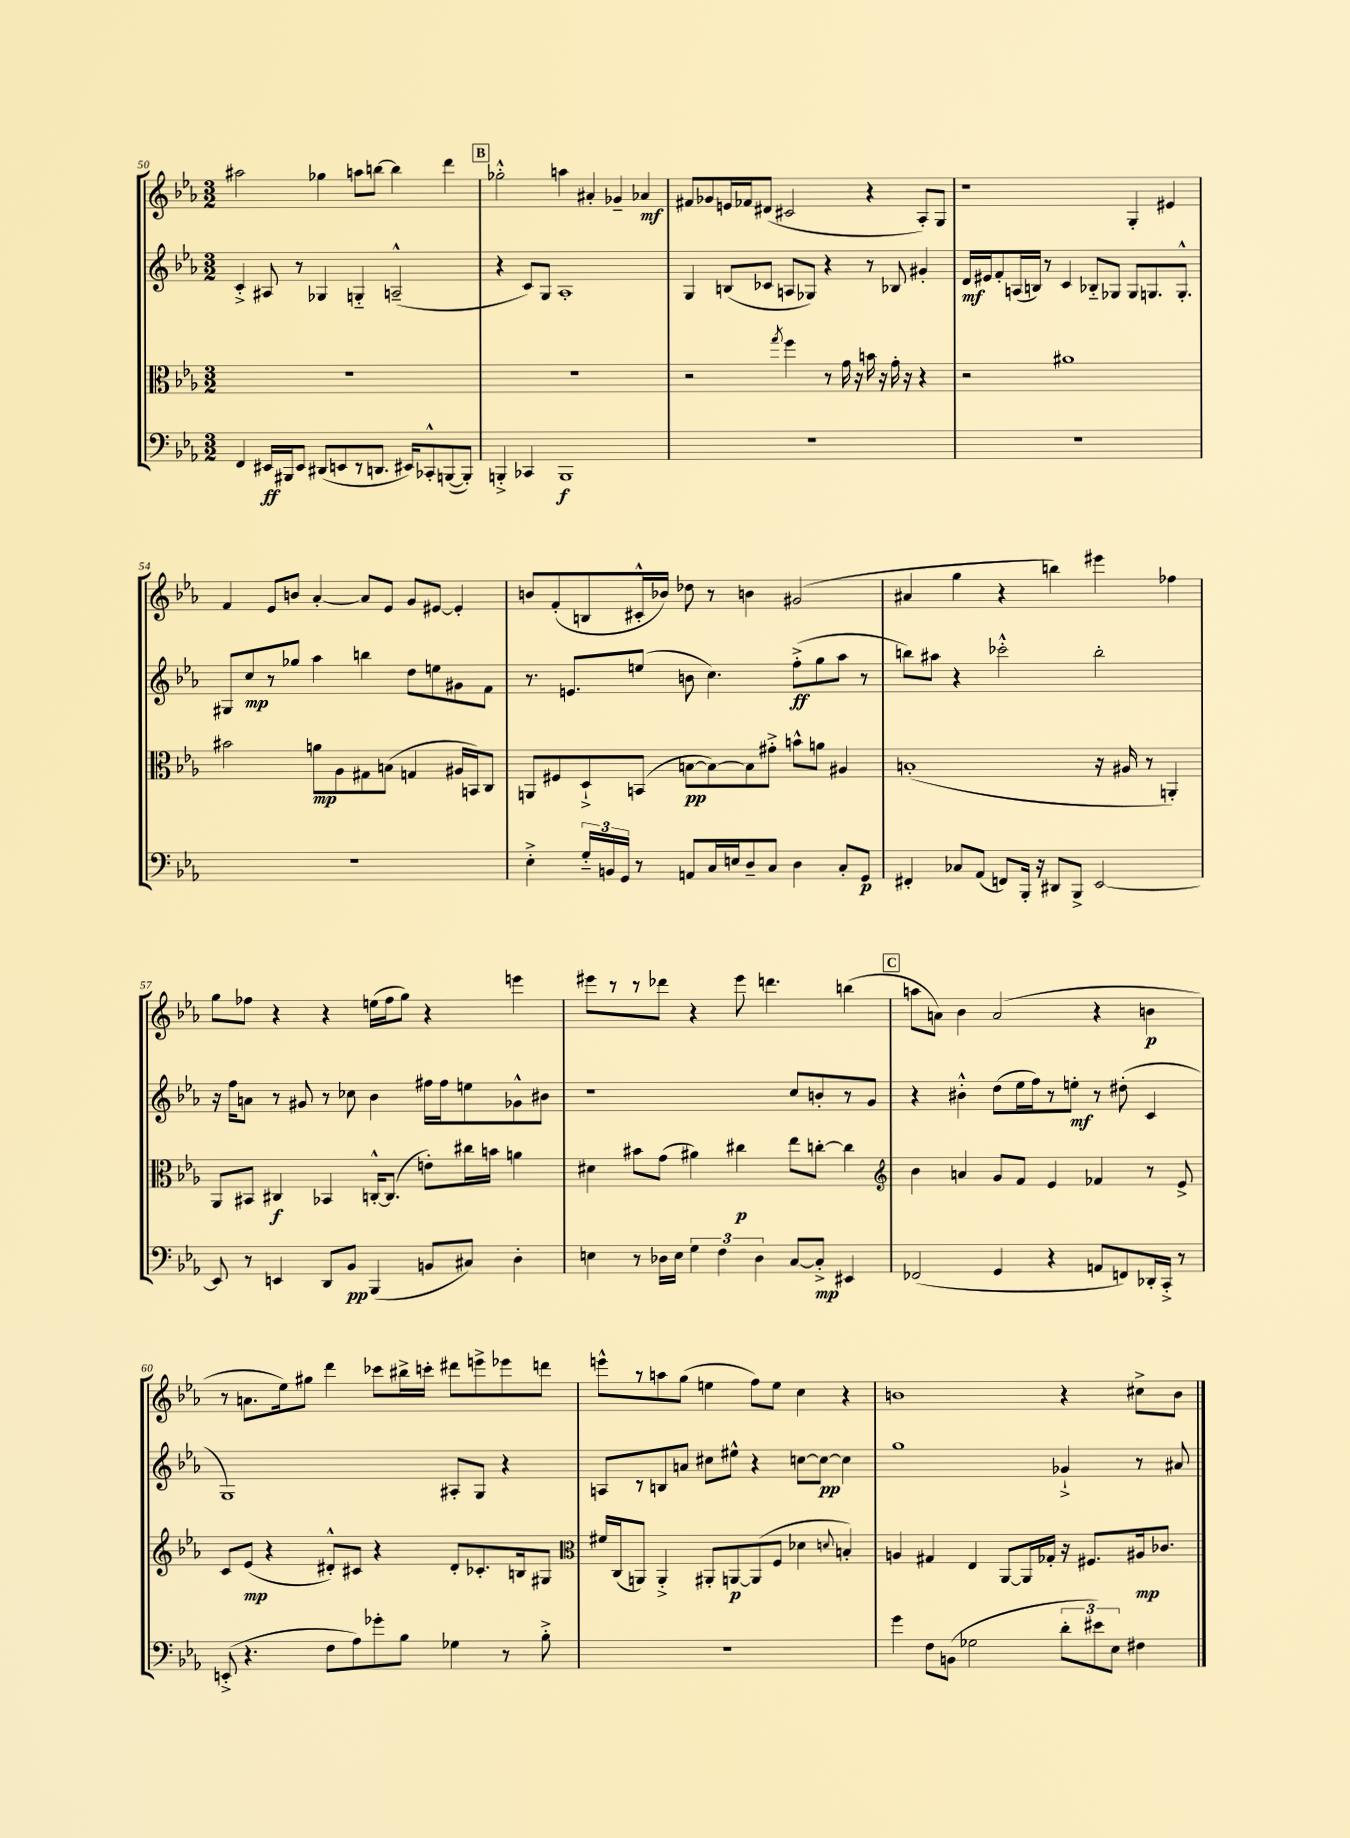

**kern	**kern	**kern	**kern
*staff4	*staff3	*staff2	*staff1
*clefF4	*clefC3	*clefG2	*clefG2
*k[b-e-a-]	*k[b-e-a-]	*k[b-e-a-]	*k[b-e-a-]
*M3/2	*M3/2	*M3/2	*M3/2
4FF/	1.r	4c'^/	2aa#\
16EE#/LL	.	8A#/	.
16BBB#/J	.	.	.
8EE#/J	.	8r	.
(8DD#/L	.	4G-/	4gg-\
8EE/	.	.	.
8r	.	4G'~/	8aa\L
8.DD/J	.	.	[8bb\J
.	.	(2A~^^/	4bb\]
16EE#/LK)	.	.	.
8CC-'^^/	.	.	.
([8BBB/	.	.	4ddd\
8BBB'/]J)	.	.	.
=	=	=	=
4BBB'^/	1.r	4r	2gg-'^^\
4CC-/	.	8c/L)	.
.	.	8G/J	.
1BBB	.	1A-'	4aa\
.	.	.	4a#'/
.	.	.	4g-~/
.	.	.	4a-/
=	=	=	=
1.r	2r	4G/	8f#/L
.	.	.	8g-/
.	.	(8B/L	16e/L
.	.	.	16f-/J
.	.	8c-/J	(8d#/J
.	8qgg/	.	.
.	4ff\	8A/L	2c#/
.	.	8G-/J)	.
.	8r	4r	.
.	16g\	.	.
.	16r	.	.
.	16b\	8r	4r
.	16r	.	.
.	16g'\	8B-/	.
.	16r	.	.
.	4r	4g#'/	8A-'/L)
.	.	.	8G/J
=	=	=	=
1.r	2r	16d/LL	1r
.	.	16e#/J	.
.	.	8f'/	.
.	.	(16A/L	.
.	.	16B/JJ)	.
.	.	8r	.
.	1a#	4c/	.
.	.	8B-'~/L	.
.	.	8G-/J	.
.	.	8G-/L	4G'/
.	.	8.G/	.
.	.	.	4e#/
.	.	8.G'^^/J	.
=	=	=	=
1.r	2b#\	8G#/L	4f/
.	.	8cc/	.
.	.	8r	8e-/L
.	.	8gg-/J	8b/J
.	8a\L	4aa-\	[4a-'/
.	8A-\	.	.
.	8G#\	4bb\	8a-/]L
.	(8B\J	.	8e-/J
.	4G/	8dd\L	8g/L
.	.	8ee\	[8e#/J
.	16A#/LL	8g#\	4e#'/]
.	16BB/J)	.	.
.	8C/J	8f\J	.
=	=	=	=
4E-'^\	8AA/L	8.r	8b/L
.	8F#/	.	(8f'/
.	.	8.e/L	.
24G'~/LL	8D`^/	.	8B/
24BB/	.	.	.
24GG/JJ	.	.	.
8r	(8BB/J	(8ee/J	16c#'^^/L
.	.	.	16b-/JJ)
8AA/L	[8B\L	8b\	8dd-\
16C/L	8B\_)	4.cc\)	8r
16E/J	.	.	.
8D~/	8B\]	.	4b\
8C/J	8g#'^\J	.	.
4D\	8b^^\L	(8ff'^\L	(2g#/
.	8a\J	8gg\	.
8C'/L	4A#/	8aa-\J	.
8GG/J	.	8r	.
=	=	=	=
4FF#'/	(1B'	8bb\L)	4a#/
.	.	8aa#\J	.
8C-/L	.	4r	4gg\
(8AA-/J	.	.	.
8FF/L)	.	2ccc-'^^\	4r
16BBB-'/Jk	.	.	.
16r	.	.	.
8DD#/L	.	.	4bb\)
8BBB-^/J	.	.	.
[2EE-/	16r	2bb'\	4eee#\
.	16A#/	.	.
.	8r	.	.
.	4AA'/)	.	4ff-\
=	=	=	=
8EE-/]	8AA-/L	16r	8gg\L
.	.	16ff\LK	.
8r	8BB#/J	8a\J	8ff-\J
4EE/	4C#/	8r	4r
.	.	8g#/	.
8DD/L	4BB-/	8r	4r
8BB-/J	.	8cc-\	.
(4BBB-/	[16C'^^/LK	4b-\	(16ee\LL
.	(8.C/]J	.	16ff-\J
.	.	.	8gg\J)
8BB/L	8e'\L)	16ff#\LL	4r
.	.	16ff#\J	.
8C#/J)	16cc#\L	8ee\	.
.	16b\JJ	.	.
4D'\	4a\	8g-^^\	4eee\
.	.	8b#\J	.
=	=	=	=
4E\	4d#\	1r	8eee#\L
.	.	.	8r
8r	8b#\L	.	8r
16D-\LL	(8g\J	.	8ddd-\J
16E\JJ	.	.	.
6G\	4a#\)	.	4r
6F\	.	.	.
.	4cc#\	.	8eee#\
6D-\	.	.	.
.	.	.	4.ddd\
[8C/L	8ee-\L	8cc/L	.
8C'^/]J	[8cc'\J	8b'/	.
4EE#/	4cc\]	8r	(4bb\
.	.	8g/J	.
=	=	=	=
*	*clefG2	*	*
(2FF-/	4b-\	4r	8aa\L
.	.	.	8a\J)
.	4a/	4b#'^^\	4b-\
4GG/	8g/L	(8dd\L	(2a/
.	8f/J	16ee-\L	.
.	.	16ff\J)	.
4r	4e-/	8r	.
.	.	8ee'\J	.
8AA/L	4f-/	8r	4r
8FF/)	.	(8dd#'\	.
16DD-'/L	8r	4c/	4b\
16CC'^/JJ	.	.	.
8r	8e-^/	.	.
=	=	=	=
(8EE'^/	8c/L	1G)	8r
4.r	(8e-/J	.	8.a\L
.	4r	.	.
.	.	.	16ee-\k)
.	.	.	8gg#\J
8F\L	8d#'^^/L)	.	4ddd\
8A-\)	8c#/J	.	.
8g-'\	4r	.	8ccc-\L
8B-\J	.	.	16bb#^\L
.	.	.	16ccc'\JJ
4G-\	8d#'/L	8A#'/L	8ddd#\L
.	8.c-'/	8G/J	8eee^\
8r	.	4r	8eee-\
.	16B/k	.	.
8B-'^\	8G#/J	.	8ddd\J
=	=	=	=
*	*clefC3	*	*
1.r	16f#/LL	8A/L	8eee^^\L
.	(16C/J	.	.
.	8AA/J)	8r	8r
.	4AA'^/	8B/	8aa\
.	.	8a/J	(8gg\J
.	8AA#'/L	8cc#\L	4ee\
.	[8AA/	8ee#^^\J	.
.	(8AA/]	4r	8ff\L)
.	8F/J	.	8ee\J
.	4d-\	[8cc\L	4cc\
.	.	8cc\_J	.
.	8qqd/	.	.
.	4B'/)	4cc\]	4r
=	=	=	=
4g\	4A/	1gg	1b
8F\L	4G#/	.	.
(8BB\J	.	.	.
2G-\	4E-/	.	.
.	[8AA-/L	.	.
.	16AA-/]L	.	.
.	16G-'/JJ	.	.
12d'\L	16r	4g-`^/	4r
.	8.F#/L	.	.
12e#\)	.	.	.
12E-\J	.	.	.
4F#\	16A#/k	8r	8cc#^\L
.	8.c-/J	.	.
.	.	8a#/	8b\J
==	==	==	==
*-	*-	*-	*-
